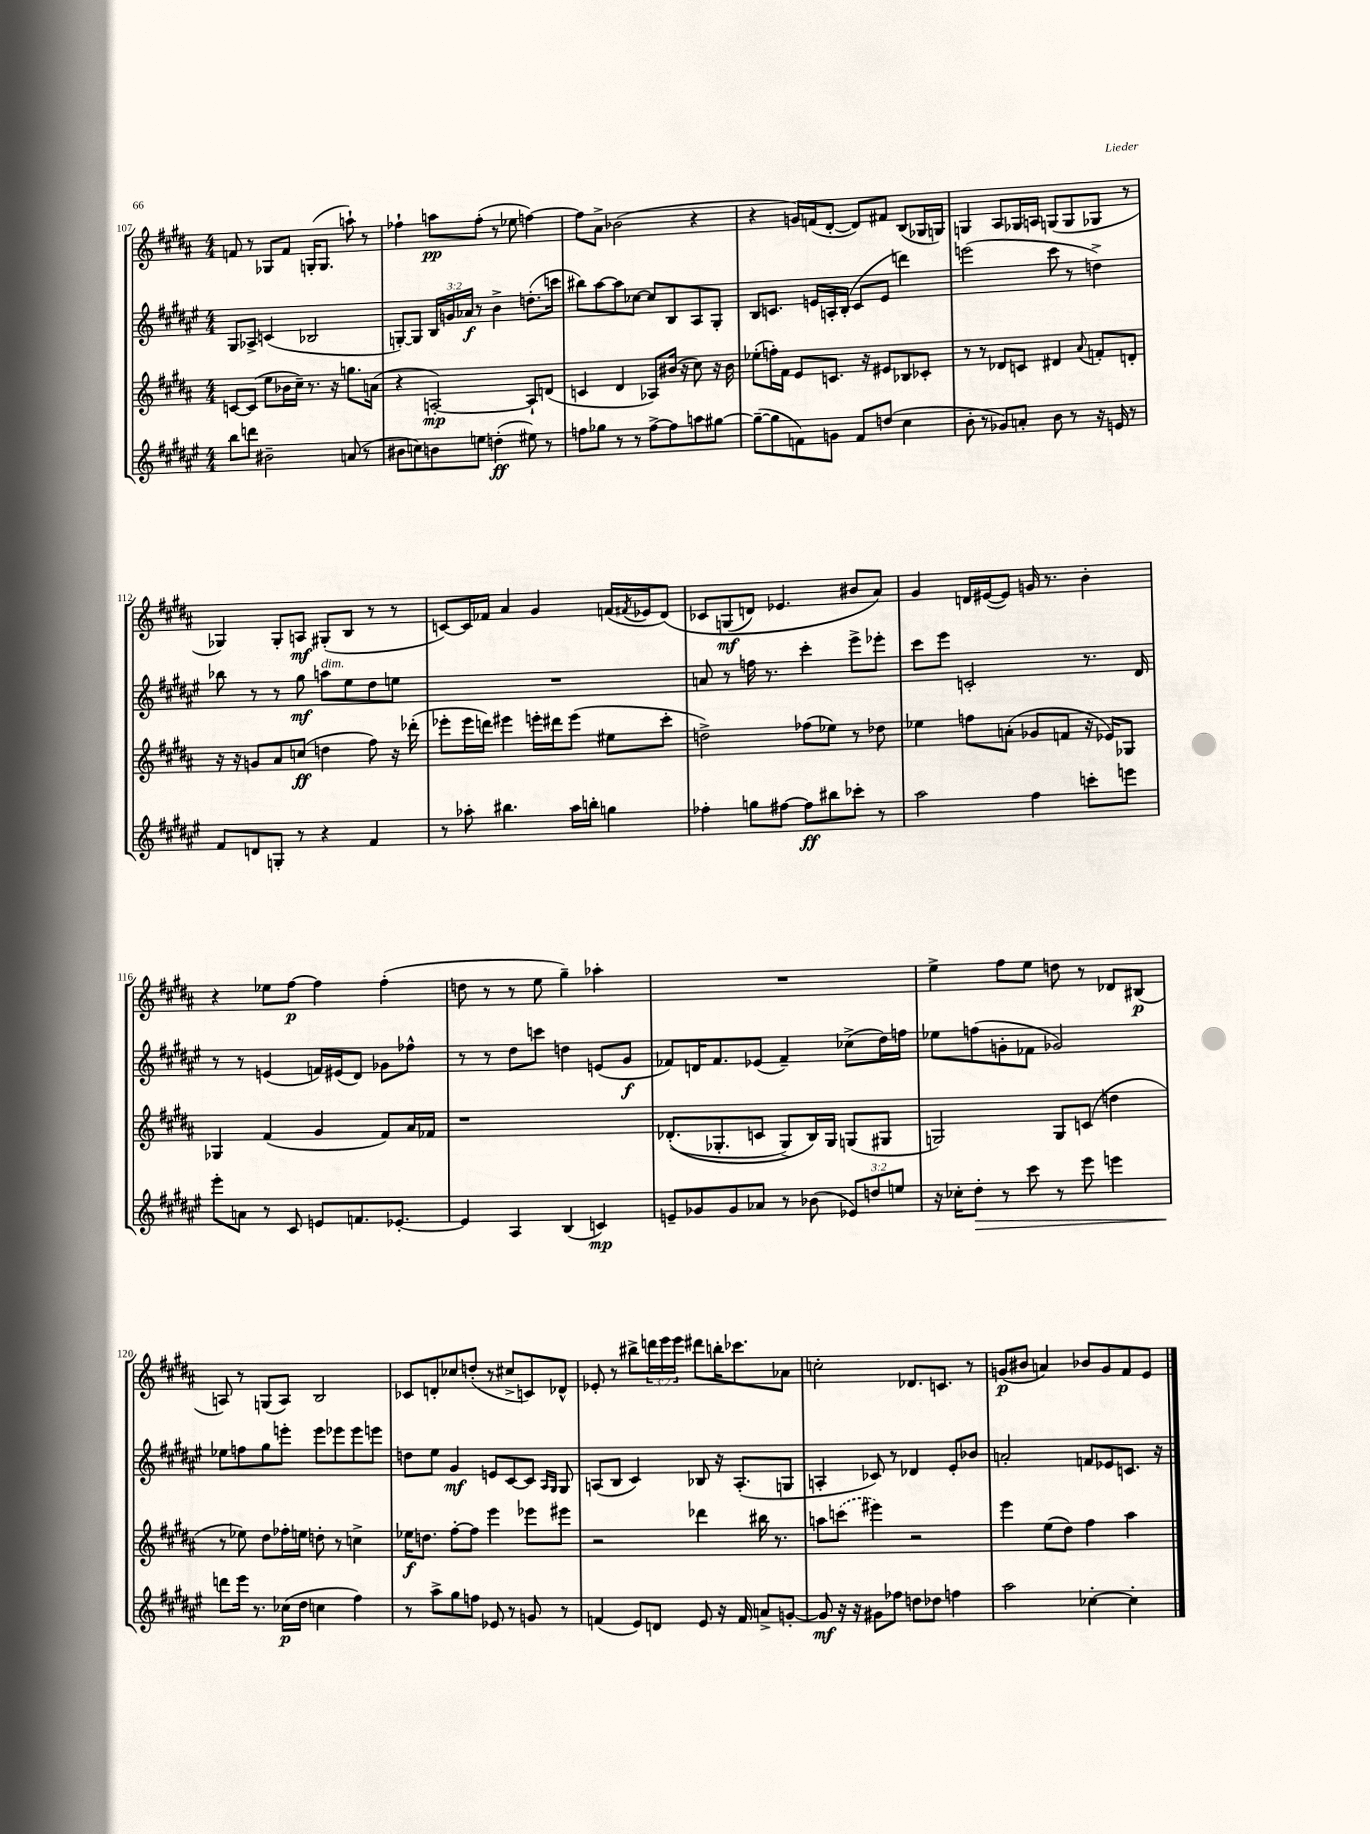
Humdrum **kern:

**kern	**dynam	**kern	**dynam	**kern	**dynam	**kern	**dynam
*part4	*part4	*part3	*part3	*part2	*part2	*part1	*part1
*staff4	*staff4	*staff3	*staff3	*staff2	*staff2	*staff1	*staff1
*clefG2	*	*clefG2	*	*clefG2	*	*clefG2	*
*k[f#c#g#d#a#e#]	*	*k[f#c#g#d#a#]	*	*k[f#c#g#d#a#e#]	*	*k[f#c#g#d#a#]	*
*M4/4	*	*M4/4	*	*M4/4	*	*M4/4	*
=107	=107	=107	=107	=107	=107	=107	=107
8bb\L	.	[8cn/L	.	8G#/L	.	8fn/	.
8dddn\J	.	(8c/J]	.	8A-X^/J	.	8r	.
2b#X~\	.	8ee\L	.	(4cn/	.	8G-X/L	.
.	.	16b-X\L	.	.	.	8f/J	.
.	.	16cc#~\JJ)	.	.	.	.	.
.	.	8.r	.	2B-X/	.	(16Gn'/KL	.
.	.	.	.	.	.	8.G/J	.
.	.	16r	.	.	.	.	.
(8an/	.	8.ggn\L	.	.	.	8aan`\)	.
8r	.	.	.	.	.	8r	.
.	.	(16an\Jk	.	.	.	.	.
=108	=108	=108	=108	=108	=108	=108	=108
8b#X\L	.	4r	.	[8Gn'/L)	.	4ff-X`\	.
8ccn\)	.	.	.	8G/J]	.	.	.
8bn\	.	[2An'/)	mp	24B/LL	.	8aan\L	pp
.	.	.	.	24gn/	.	.	.
.	.	.	.	24a-X/JJ	f	.	.
8een\J	.	.	.	8r	.	(8ff-'\J	.
(4ddn'\	ff	.	.	4b^\	.	8r	.
.	.	.	.	.	.	8ee-X\	.
8ee#X\)	.	8A`/L]	.	(8.ddn'\L	.	[4ffn\)	.
8r	.	(8dn/J	.	.	.	.	.
.	.	.	.	16cccn\Jk	.	.	.
=109	=109	=109	=109	=109	=109	=109	=109
8ffn\L	.	4cn/	.	8bb#X\L)	.	8ff\L]	.
8gg-X\J	.	.	.	[8aa#\	.	8a#^\J	.
8r	.	4d#/	.	8aa#\]	.	(2b-X\	.
8r	.	.	.	[8cc-X\J	.	.	.
[8ff^\L	.	8A-X/L)	.	8cc-/L]	.	.	.
8ff\]	.	(16b#X/Jk	.	8B/	.	.	.
.	.	16r	.	.	.	.	.
8aan\	.	8cc#\)	.	8A#/	.	4r	.
[8gg#X\J	.	16r	.	8G#'/J	.	.	.
.	.	16b#\	.	.	.	.	.
=110	=110	=110	=110	=110	=110	=110	=110
(8gg#~\L_	.	(8ee-X'\L	.	8B/L	.	4r	.
8gg#\]	.	16ffn'\L)	.	8.cn/J	.	.	.
.	.	16f#\JJ	.	.	.	.	.
8fn\)	.	8e/L	.	.	.	16gn/LL)	.
.	.	.	.	16en/LL	.	(16fn/J	.
8gn\J	.	8.cn/J	.	16An'/	.	[8d#'/J	.
.	.	.	.	(16B'/JJ	.	.	.
8f/L	.	.	.	8c/L	.	8d#/L])	.
.	.	16r	.	.	.	.	.
(8ddn/J	.	8e#X/L	.	8e/J	.	8f#X/J	.
4cc#\	.	8B-X/	.	4dddn\)	.	(8B/L	.
.	.	8c-X'/J	.	.	.	16G-X/L	.
.	.	.	.	.	.	16Gn/JJ)	.
=111	=111	=111	=111	=111	=111	=111	=111
8b'\	.	8r	.	(2eeen\	.	4Gn/	.
8r	.	8r	.	.	.	.	.
8g-X/L)	.	8d-X/L	.	.	.	8A#/L	.
8an'/J	.	8cn/J	.	.	.	16G-X/L	.
.	.	.	.	.	.	16An/JJ	.
8b\	.	4d#X/	.	8ccc#\	.	(8Gn/L	.
8r	.	.	.	8r	.	8G/	.
.	.	8qqa#/	.	.	.	.	.
16r	.	8fn'/L	.	4ddn^\)	.	8G-X/J	.
16en/	.	.	.	.	.	.	.
8r	.	8dn'/J	.	.	.	8r	.
!!LO:LB:g=z
=112	=112	=112	=112	=112	=112	=112	=112
8f#/L	.	16r	.	8bb-X\	.	4G-X/)	.
.	.	16r	.	.	.	.	.
8dn/	.	8gn/L	.	8r	.	.	.
8Gn'/J	.	8a#/	.	8r	.	8G-'/L	.
8r	.	(8ccn/J	ff	8gg#\	mf	8An/J	mf
!	!	!	!	!LO:TX:a:i:t=dim.	!	!	!
4r	.	4ddn\	.	8aan\L	.	(8G#X'/L	.
.	.	.	.	8ee#\	.	8B/J	.
4f#/	.	8ff#\)	.	8dd#\	.	8r	.
.	.	16r	.	8een\J	.	8r	.
.	.	(16ddd-X'\	.	.	.	.	.
=113	=113	=113	=113	=113	=113	=113	=113
8r	.	8eee-X'\L	.	1r	.	[8cn/L)	.
8aa-X'\	.	16eee-\L	.	.	.	16c/L]	.
.	.	16dddn\JJ)	.	.	.	16f-X/JJ	.
4.bb#X\	.	4eee#X\	.	.	.	4a#/	.
.	.	16eeen'\LL	.	.	.	4g#/	.
.	.	16ddd#X\J	.	.	.	.	.
16aa-\LL	.	(8eee\J	.	.	.	.	.
16bbn'\JJ	.	.	.	.	.	.	.
4ggn\	.	8ee#X\L	.	.	.	(16fn/LL	.
.	.	.	.	.	.	8qf#X/	.
.	.	.	.	.	.	16e-X/J	.
.	.	8ccc#'\J	.	.	.	(8d#/J)	.
=114	=114	=114	=114	=114	=114	=114	=114
4ff-X'\	.	2ddn^\)	.	8an/	.	8c-X/L	.
.	.	.	.	8r	.	(8Gn/	mf
8ggn\L	.	.	.	16ffn\	.	8dn/J)	.
.	.	.	.	8.r	.	.	.
[8ff#X\J	.	.	.	.	.	4.e-X/	.
8ff#\L]	ff	(8ff-X\L	.	4ccc#'\	.	.	.
8bb#X\	.	8ee-X\J)	.	.	.	.	.
8ccc-X'\J	.	8r	.	8eee#^\L	.	8b#X/L	.
8r	.	8dd-X\	.	8eee-X'\J	.	8a#/J)	.
=115	=115	=115	=115	=115	=115	=115	=115
2aa#\	.	4ee-X\	.	8ccc#\L	.	4g#/	.
.	.	.	.	8eee#\J	.	.	.
.	.	8ffn\L	.	2cn'/	.	16dn/LL	.
.	.	.	.	.	.	([16e#X/J	.
.	.	(8an'\J	.	.	.	8e#/J])	.
4ff#\	.	8g-X/L	.	.	.	16gn/	.
.	.	.	.	.	.	8.r	.
.	.	8fn/J	.	.	.	.	.
8cccn'\L	.	16r	.	8.r	.	4b'\	.
.	.	16e-X/KL)	.	.	.	.	.
8eeen\J	.	8G-X/J	.	.	.	.	.
.	.	.	.	16d#/	.	.	.
!!LO:LB:g=z
=116	=116	=116	=116	=116	=116	=116	=116
8eee#'\L	.	4G-X/	.	8r	.	4r	.
8an\J	.	.	.	8r	.	.	.
8r	.	(4f#/	.	(4en/	.	8ee-X\L	.
8c#/	.	.	.	.	.	[8ff#\J	p
8en/L	.	4g#/	.	16fn/LL)	.	4ff#\]	.
.	.	.	.	(16e#X/J	.	.	.
8.fn/	.	.	.	8d#/J)	.	.	.
.	.	8f#/L)	.	8g-X\L	.	(4ff#'\	.
[8.e-X'/J	.	.	.	.	.	.	.
.	.	16a#/L	.	8ff-X^^\J	.	.	.
.	.	16f-X/JJ	.	.	.	.	.
=117	=117	=117	=117	=117	=117	=117	=117
4e-/]	.	1r	.	8r	.	8ddn\	.
.	.	.	.	8r	.	8r	.
4A#/	.	.	.	8dd#\L	.	8r	.
.	.	.	.	8cccn\J	.	8ee\	.
(4B/	.	.	.	4ddn\	.	4gg#~\)	.
4cn/)	mp	.	.	(8en/L	.	4aa-X'\	.
.	.	.	.	8g#/J	f	.	.
=118	=118	=118	=118	=118	=118	=118	=118
8en~/L	.	((8.d-X'/L	.	8f-X/L)	.	1r	.
8g-X/	.	.	.	16dn/K	.	.	.
.	.	8.G-X'/	.	8.f-/	.	.	.
8g-/	.	.	.	.	.	.	.
8a-X/J	.	8cn/J	.	(8e-X/J	.	.	.
8r	.	8G-^/L)	.	4f-~/)	.	.	.
(8b-X\	.	16B/L)	.	.	.	.	.
.	.	16G-/JJ	.	.	.	.	.
12e-X/L)	.	(8Gn/L	.	(8cc-X^\L	.	.	.
12ddn/	.	.	.	.	.	.	.
.	.	8G#X/J	.	16dd#\L)	.	.	.
12een/J	.	.	.	.	.	.	.
.	.	.	.	16ffn\JJ	.	.	.
=119	=119	=119	=119	=119	=119	=119	=119
16r	.	2Gn/)	.	8ee-X\L	.	4ee^\	.
16cc-X'\KL	.	.	.	.	.	.	.
!	!LO:HP:b	!	!	!	!	!	!
8dd#'\J	>	.	.	(8ffn\	.	.	.
8r	.	.	.	8gn'\	.	8ff#\L	.
8ccc#\	.	.	.	8f-X\J	.	8ee\J	.
8r	.	8G/L	.	2g-X/)	.	8ddn\	.
8eee#\	.	(8cn/J	.	.	.	8r	.
4eeen\	.	4ddn\	.	.	.	8d-X/L	.
.	.	.	.	.	.	(8B#X/J	p
!!LO:LB:g=z
=120	=120	=120	=120	=120	=120	=120	=120
8dddn\L	.	8r	.	8ee-X\L	.	8An/)	.
16eee#\Jk	]	8ee-X\)	.	8ffn\	.	8r	.
8.r	.	.	.	.	.	.	.
.	.	8dd#\L	.	8gg#\	.	(8Gn/L	.
(16cc-X\LL	p	16ff-X'\L	.	8eeen'\J	.	8A/J)	.
16dd#\JJ	.	16een\JJ	.	.	.	.	.
4ccn\	.	8ddn'\	.	8eee\L	.	2B/	.
.	.	8r	.	8eee-X\	.	.	.
4ff#\)	.	4ccn^\	.	8eee-\	.	.	.
.	.	.	.	8eeen\J	.	.	.
=121	=121	=121	=121	=121	=121	=121	=121
8r	.	16ee-X\KL	f	8ddn\L	.	8c-X/L	.
.	.	8.ddn\J	.	.	.	.	.
8aa#^\L	.	.	.	8ee#\J	.	8dn'/	.
8gg#\	.	[8ff#'\L	.	4g#/	mf	8cc-X/	.
8ffn\J	.	8ff#\J]	.	.	.	(8ddn'/J	.
8e-X/	.	4eee\	.	8en/L	.	8r	.
8r	.	.	.	[8c#/	.	8cc#X^/L	.
8gn/	.	8eee-X\L	.	8c#/J]	.	8cn/)	.
.	.	.	.	16qqA#/LL	.	.	.
.	.	.	.	16qqG#/JJ	.	.	.
8r	.	8eee#X\J	.	8G#/	.	8d-X^^/J	.
=122	=122	=122	=122	=122	=122	=122	=122
(4fn/	.	2r	.	(8An/L	.	8e-X'/	.
.	.	.	.	8B/J	.	8r	.
8e#/L)	.	.	.	4c#/)	.	8bb#X^\L	.
8dn/J	.	.	.	.	.	24dddn\L	.
.	.	.	.	.	.	24eee\	.
.	.	.	.	.	.	24eee\JJ	.
8e#/	.	4ddd-X\	.	8B-X/	.	8ddd#X\L	.
16r	.	.	.	16r	.	16bbn'\K	.
16f/	.	.	.	(8.A'/L	.	8.ccc-X\	.
8an^/L	.	16bb#X\	.	.	.	.	.
.	.	8.r	.	.	.	.	.
[8gn'/J	.	.	.	8Gn/J	.	8a-X\J	.
=123	=123	=123	=123	=123	=123	=123	=123
8g/]	mf	8aan\L	.	4An'/	.	2ccn'\	.
16r	.	(8cccn\J	.	.	.	.	.
16r	.	.	.	.	.	.	.
8g#X\L	.	4eee#X\)	.	8c-X/)	.	.	.
8ff-X\J	.	.	.	8r	.	.	.
8ddn\L	.	2r	.	4d-X/	.	8.d-X/L	.
8dd-X\J	.	.	.	.	.	.	.
.	.	.	.	.	.	8.cn/J	.
4ffn\	.	.	.	8e#'/L	.	.	.
.	.	.	.	8b-X/J	.	8r	.
=124	=124	=124	=124	=124	=124	=124	=124
2aa#\	.	4eee\	.	2an'/	.	(8gn/L	p
.	.	.	.	.	.	8b#X/J	.
.	.	(8ee\L	.	.	.	4an/)	.
.	.	8dd#\J)	.	.	.	.	.
[4cc-X'\	.	4ff#\	.	8fn/L	.	8b-X/L	.
.	.	.	.	8e-X/	.	8g/	.
4cc-'\]	.	4aa#\	.	8.cn/J	.	8f#/	.
.	.	.	.	.	.	8e/J	.
.	.	.	.	16r	.	.	.
==	==	==	==	==	==	==	==
*-	*-	*-	*-	*-	*-	*-	*-
